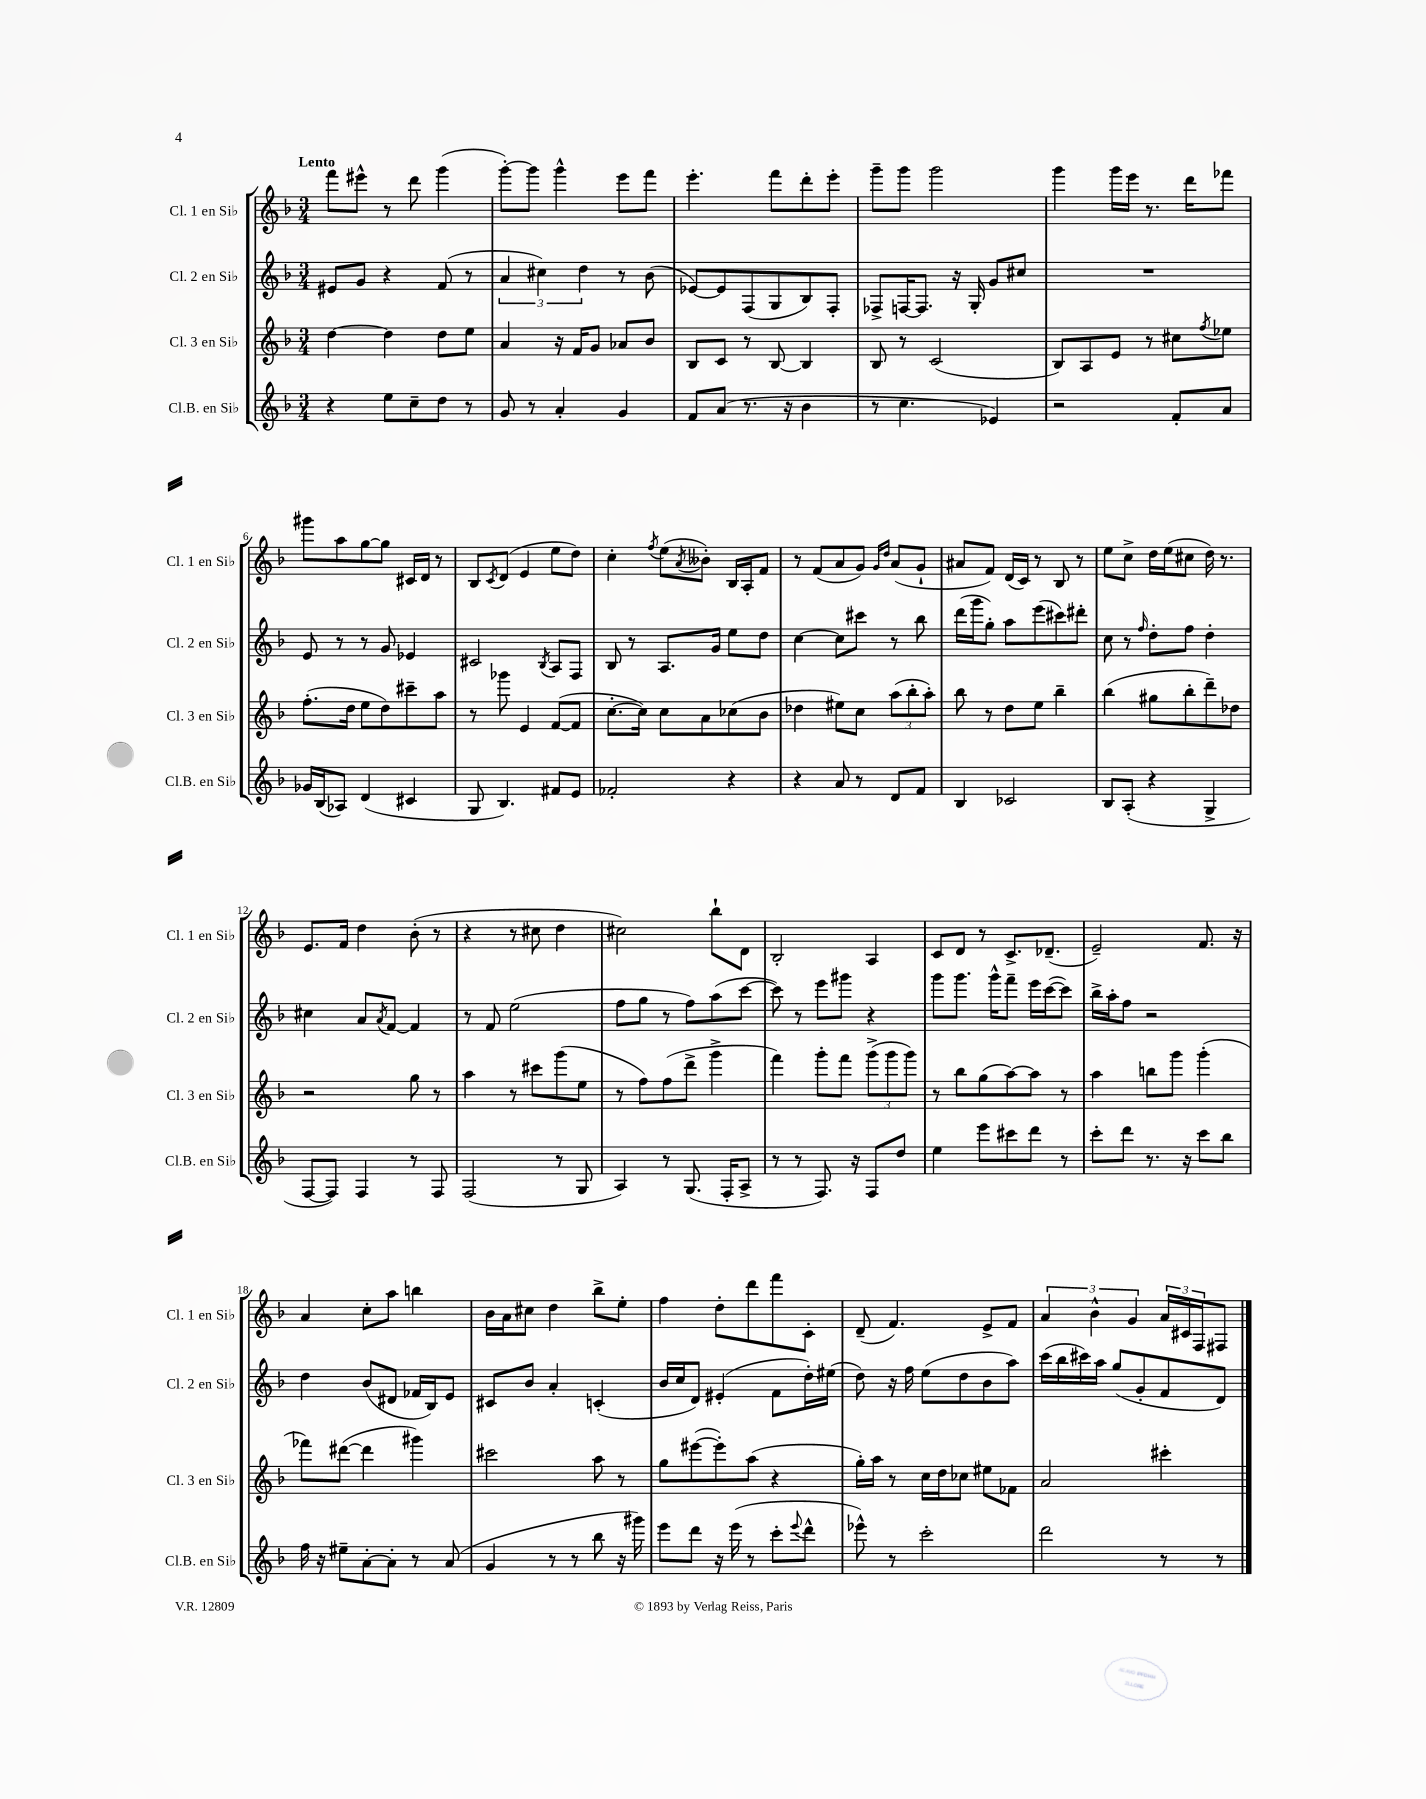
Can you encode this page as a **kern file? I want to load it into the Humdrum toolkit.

**kern	**kern	**kern	**kern
*staff4	*staff3	*staff2	*staff1
*clefG2	*clefG2	*clefG2	*clefG2
*k[b-]	*k[b-]	*k[b-]	*k[b-]
*M3/4	*M3/4	*M3/4	*M3/4
4r	[4dd	8e#	8fff
.	.	8g	8eee#^^
8ee	4dd]	4r	8r
8cc~	.	.	8ddd
8dd	8dd	(8f	(4ggg
8r	8ee	8r	.
=	=	=	=
8g	4a	6a	[8ggg')
8r	.	.	8ggg]
.	.	6cc#)	.
4a'	16r	.	4ggg^^
.	16f	.	.
.	.	6dd	.
.	8g	.	.
4g	8a-	8r	8eee
.	8b-	(8b-	8fff
=	=	=	=
8f	8B-	[8e-)	4.eee'
(8a	8c	8e-]	.
8.r	8r	(8F	.
.	[8B-	8G	8fff
16r	.	.	.
4b-	4B-]	8B-)	8ddd'
.	.	8F'	8eee'
=	=	=	=
8r	8B-	8F-^	8ggg~
4.cc	8r	[16F	8ggg
.	.	8.F]	.
.	(2c	.	2ggg
.	.	16r	.
.	.	16G'	.
4e-)	.	8g	.
.	.	8cc#	.
=	=	=	=
2r	8B-)	2.r	4ggg
.	8A	.	.
.	8e	.	16ggg
.	.	.	16eee
.	8r	.	8.r
8f'	8cc#	.	.
.	.	.	16ddd
.	8qff	.	.
8a	8ee-	.	8fff-
=	=	=	=
16g-	(8.ff'	8e	8ggg#
(16B-	.	.	.
8A-)	.	8r	8aa
.	16dd	.	.
(4d	8ee	8r	[8gg
.	8dd)	8g	8gg]
4c#	8ccc#~	4e-	16c#
.	.	.	16d
.	8aa	.	8r
=	=	=	=
8G	8r	2c#	8B-
.	.	.	8qc
4.B-)	8ggg-	.	(8d
.	4e	.	4e
.	.	8qB-	.
8f#	([8f	8A	8ee
8e	8f]	8F	8dd)
=	=	=	=
2f-'	[8.cc'	8B-	4cc'
.	.	8r	.
.	16cc])	.	.
.	.	.	8qff
.	8cc	8.A	(8ee
.	.	.	8qa
.	8a	.	8b--')
.	.	16g	.
4r	(8cc-	8ee	16B-
.	.	.	16A'
.	8b-	8dd	8f
=	=	=	=
4r	4dd-	[4cc	8r
.	.	.	(8f
8a	8ee#)	8cc]	8a
8r	8cc	8ccc#	8g)
.	.	.	16qqg
.	.	.	16qqdd
8d	(12aa	8r	(8a
.	12bb-'	.	.
8f	.	8bb-	8g`
.	12aa')	.	.
=	=	=	=
4B-	8bb-	(16ddd	8a#
.	.	16ggg	.
.	8r	8gg')	8f)
2c-	8dd	8aa	(16d
.	.	.	16c)
.	8ee	(8eee	8r
.	4bb-~	8ccc#)	8B-
.	.	8ddd#'	8r
=	=	=	=
8B-	(4bb-	8cc	8ee
(8A'	.	8r	8cc^
.	.	16qqff	.
4r	8gg#	8dd'	16dd
.	.	.	(16ee
.	8bb-'	8ff	8cc#
4G^	8ddd~)	4dd'	16dd)
.	.	.	8.r
.	8dd-	.	.
=	=	=	=
[8F	2r	4cc#	8.e
8F])	.	.	.
.	.	.	16f
4F	.	8a	4dd
.	.	8qa	.
.	.	[8f	.
8r	8gg	4f]	(8b-'
8F	8r	.	8r
=	=	=	=
(2F	4aa	8r	4r
.	.	8f	.
.	8r	(2ee	8r
.	8ccc#	.	8cc#
8r	(8ggg	.	4dd
8G	8ee	.	.
=	=	=	=
4A)	8r	8ff	2cc#)
.	8ff)	8gg	.
8r	(8ff	8r	.
(8.G	8ddd^	8ff)	.
.	4ggg^	(8aa	8bb-`
16F'	.	.	.
8A^	.	[8ccc	8d
=	=	=	=
8r	4fff)	8ccc])	2B-'
8r	.	8r	.
8.F)	8ggg'	8eee	.
.	8fff	8ggg#	.
16r	.	.	.
8F	(12ggg^	4r	4A
.	12ggg	.	.
8dd	.	.	.
.	12ggg)	.	.
=	=	=	=
4ee	8r	8ggg	8c
.	8bb-	8.ggg	8d
8eee	(8gg	.	8r
.	.	16ggg^^	.
8ccc#	[8aa)	8fff~	8.c^
8ddd	8aa]	16eee	.
.	.	([16ccc	(8.d-~
8r	8r	8ccc])	.
=	=	=	=
8ccc'	4aa	16bb-^	2e~)
.	.	16aa'	.
8ddd	.	8ff	.
8.r	8bb	2r	.
.	8ggg	.	.
16r	.	.	.
8ccc	(4ggg'	.	8.f
8bb-	.	.	.
.	.	.	16r
=	=	=	=
16ff	8fff-)	4dd	4a
16r	.	.	.
8ee#~	([8ddd#	.	.
[8a'	4ddd#]	(8b-	8cc'
8a']	.	8d#	8aa
8r	4ggg#)	16f-	4bb
.	.	16B-)	.
(8a	.	8e	.
=	=	=	=
4g	2ccc#	8c#	16b-
.	.	.	16a
.	.	8b-	8cc#
8r	.	4a'	4dd
8r	.	.	.
8bb-	8aa	(4c'	8bb-^
16r	8r	.	8ee'
16ggg#)	.	.	.
=	=	=	=
8eee	8gg	16b-	4ff
.	.	16cc	.
8ddd	([8eee#	8d)	.
16r	8eee#'])	(4e#'	8dd'
(16eee	.	.	.
8r	(8aa	.	8ddd
8ccc'	4r	8f	8fff
8qqeee	.	.	.
8ddd^^	.	16dd')	8c'
.	.	(16ee#	.
=	=	=	=
8eee-^^)	16gg')	8dd)	(8d~
.	16aa	.	.
8r	8r	16r	4.f)
.	.	16ff	.
2ccc'	16cc	(8ee	.
.	16dd	.	.
.	8cc-	8dd	.
.	8ee#	8b-	8e^
.	8f-	8aa)	8f
=	=	=	=
2ddd	2a	(16ccc	6a
.	.	16bb-	.
.	.	16ccc#)	.
.	.	.	6b-^^
.	.	16aa	.
.	.	(8gg	.
.	.	.	6g
.	.	8g'	.
8r	4ccc#'	8f	24a
.	.	.	24c#
.	.	.	24F
8r	.	8d)	8F#
==	==	==	==
*-	*-	*-	*-
